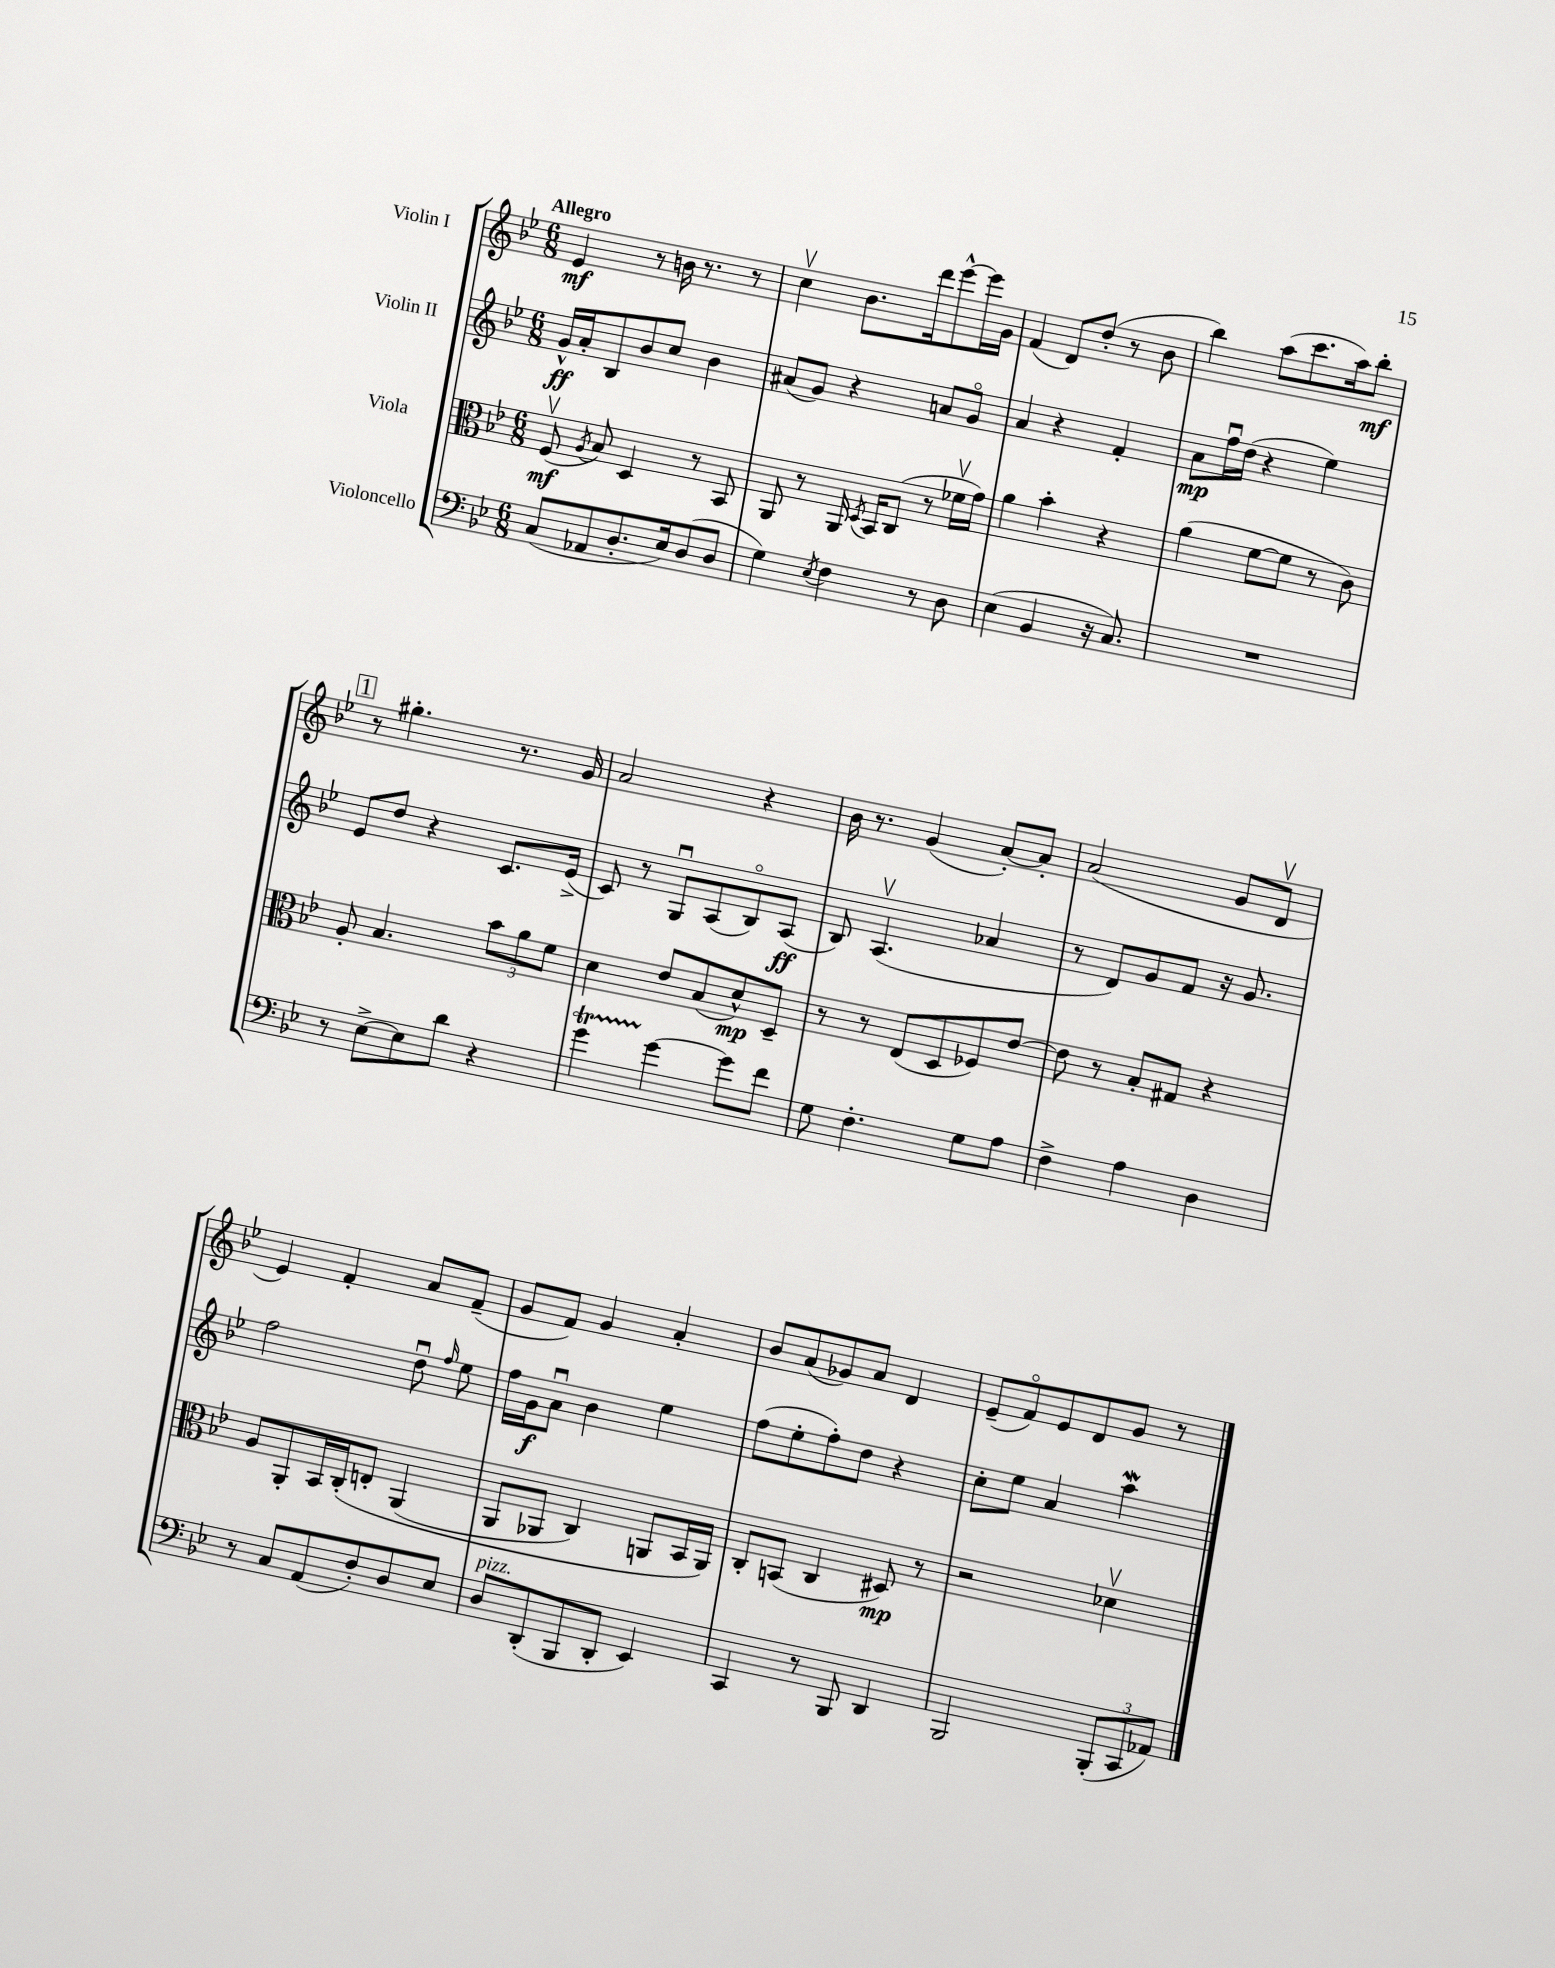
<<
\new StaffGroup <<
\new Staff = "s0" \with { instrumentName = "Violin I" } {
    \clef treble \key bes \major \numericTimeSignature \time 6/8 \tempo "Allegro"
    \autoBeamOff ees'4\mf r8 b'16 r8. r8 |
    c''4\upbow bes'8.[ d'''16 ees'''8~-^ ees'''16 g'16] |
    f'4( d'8[) d''8]-.( r8 bes'8 |
    bes''4) a''8[( c'''8. a''16) bes''8]-.\mf |
    \mark \markup { \box "1" } r8 gis''4.-. r8. g'16 |
    a'2 r4 |
    bes'16 r8. g'4( a'8[~-.) a'8]-. |
    a'2( g'8[ d'8]\upbow |
    ees'4) f'4-. a'8[ f'8]--( |
    g'8[ f'8]) g'4 a'4-. |
    bes'8[ a'8( ges'8) a'8] d'4 |
    ees'8[--( f'8\flageolet) ees'8 d'8 g'8] r8 \bar "|." |
}
\new Staff = "s1" \with { instrumentName = "Violin II" } {
    \clef treble \key bes \major \numericTimeSignature \time 6/8
    \autoBeamOff g'16[-^\ff a'16-. bes8 bes'8 c''8] bes'4 |
    ais'8[( g'8]) r4 a'8[ g'8]\flageolet |
    a'4 r4 f'4-. |
    a'8[\mp f''16\downbow d''16]( r4 ees''4) |
    \mark \markup { \box "1" } ees'8[ d''8] r4 c'8.[ ees'16]->( |
    c'8) r8 g8[\downbow a8( bes8\flageolet) a8]\ff( |
    bes8) a4.\upbow( aes'4 |
    r8 d'8[) g'8 f'8] r16 g'8. |
    f''2 d''8\downbow \grace { f''16 } ees''8 |
    f''16[ g'16\f a'8]\downbow bes'4 ees''4 |
    f''8[( ees''8-. f''8-.) d''8] r4 |
    c''8[-. ees''8] a'4 a''4\mordent \bar "|." |
}
\new Staff = "s2" \with { instrumentName = "Viola" } {
    \clef alto \key bes \major \numericTimeSignature \time 6/8
    \autoBeamOff f8\upbow\mf( \acciaccatura { a8 } bes8) d4 r8 bes,8 |
    a,8 r8 a,16 \acciaccatura { d8 } bes,16[ c8]( r8 fes'16[\upbow g'16]) |
    a'4 bes'4-. r4 |
    a'4( f'8[~ f'8] r8 c'8) |
    \mark \markup { \box "1" } a8-. bes4. \tuplet 3/2 { bes'8[ a'8 f'8] } |
    d'4 ees'8[ bes8( d'8-^\mp) d8]-- |
    r8 r8 ees8[( d8 fes8) ees'8]~ |
    ees'8 r8 bes8[-. gis8] r4 |
    a8[ a,8-. bes,16 c16-.\( e8]-. a,4( |
    a,8[ aes,8] c4) a,8[ bes,16 a,16]\) |
    c8[-. b,8]( c4 dis8\mp) r8 |
    r2 des'4\upbow \bar "|." |
}
\new Staff = "s3" \with { instrumentName = "Violoncello" } {
    \clef bass \key bes \major \numericTimeSignature \time 6/8
    \autoBeamOff c8[( aes,8 d8.-. ees16) d8( d8] |
    g4) \acciaccatura { ees8 } f4 r8 d8 |
    ees4( bes,4 r16 c8.) |
    R2. |
    \mark \markup { \box "1" } r8 ees8[~-> ees8 d'8] r4 |
    g'4\startTrillSpan g'4~\stopTrillSpan g'8[ f'8] |
    g8 f4.-. g8[ a8] |
    f4-> a4 d4 |
    r8 c8[ a,8( f8-.) d8 ees8] |
    d8[^\markup { \italic "pizz." } d,8-.( bes,,8 d,8]-. ees,4) |
    c,4 r8 bes,,8 d,4 |
    bes,,2 \tuplet 3/2 { bes,,8[-.( c,8 aes,8]) } \bar "|." |
}
>>
>>
\layout { \context { \Score \remove "Bar_number_engraver" } }
